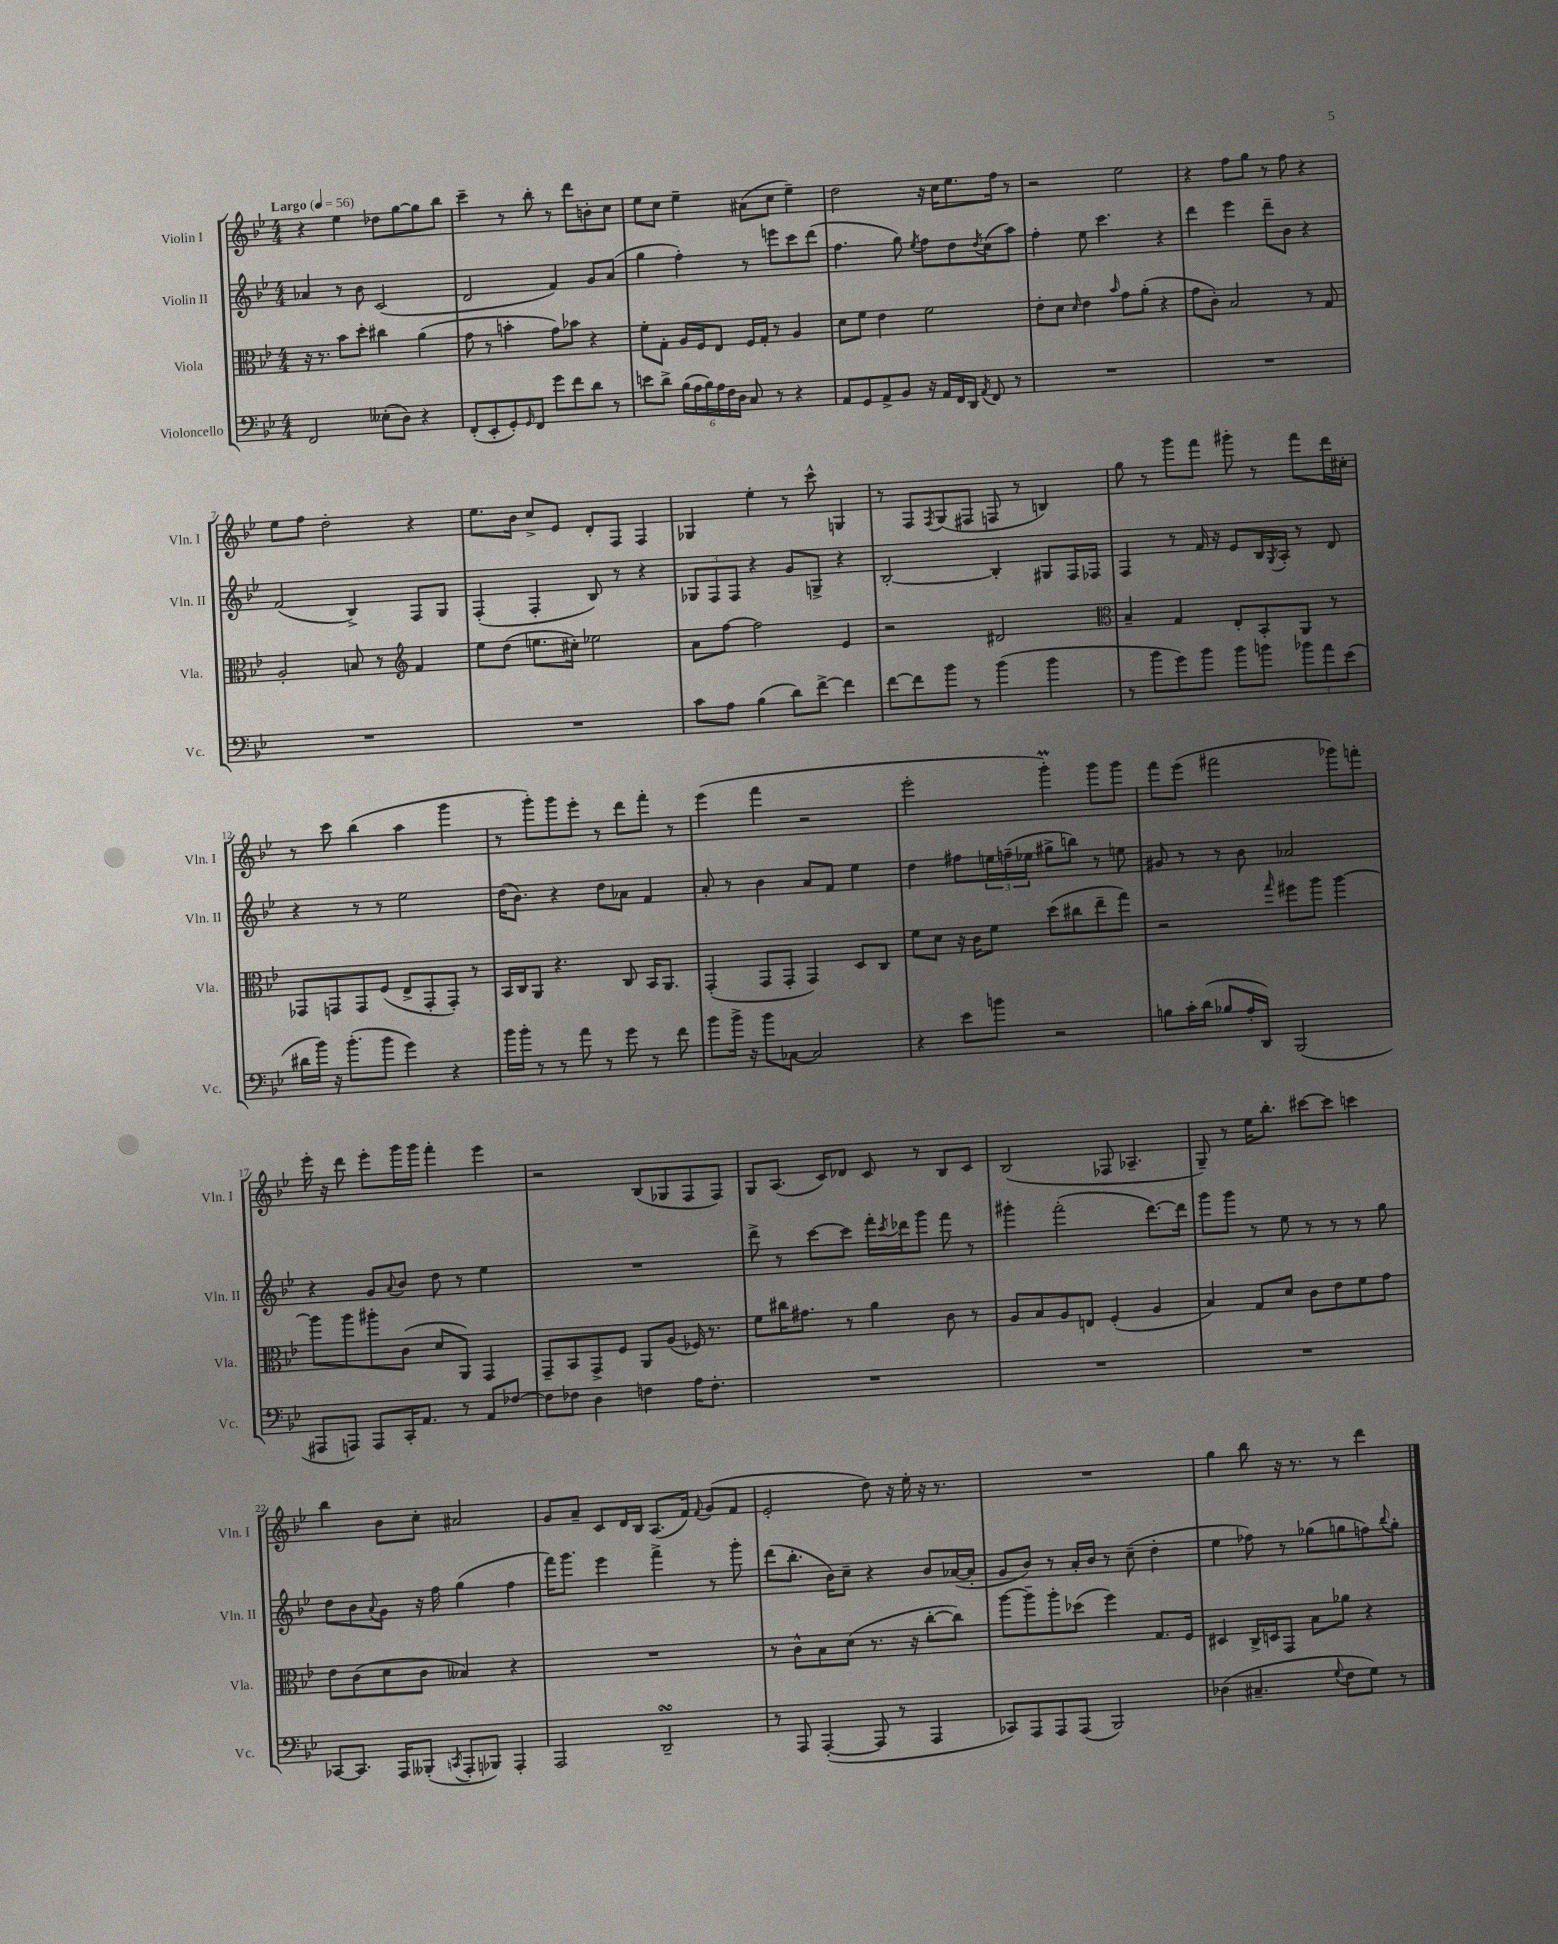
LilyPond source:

<<
\new StaffGroup <<
\new Staff = "s0" \with { instrumentName = "Violin I" shortInstrumentName = "Vln. I" } {
    \clef treble \key bes \major \numericTimeSignature \time 4/4 \tempo "Largo" 4 = 56
    r4 ees''4 des''8 g''8~ g''8 bes''8 |
    c'''4-- r8 bes''8-. r8 d'''8 b'8-. c''8 |
    ees''8 c''8 ees''4-- ais'8( c''8 ees''4--) |
    d''2 r16 c''16 ees''8. f''16 r8 |
    r2 ees''2 |
    r4 f''8 g''8 r8 f''8 r4 |
    ees''8 f''8 d''2-. r4 |
    ees''8. bes'16 c''8-> ees'8 d'8-. f8 f4 |
    ges4 ees''4-. r8 c'''8-^ g4 |
    r8 f8 \acciaccatura { f8 } g8( fis8 f8 r8 b4) |
    g''8 r8 g'''8 f'''8 gis'''8-. r8 f'''8 d'''16 cis''16-. |
    r8 c'''8 bes''4( a''4 g'''4 |
    r8 g'''8-.) g'''8 ees'''8-. r8 d'''8 f'''8-. r8 |
    ees'''4( f'''4 r2 |
    ees'''2-. g'''4-.\prall) g'''8 g'''8 |
    f'''8 ees'''8( fis'''2 ges'''8) f'''8-. |
    ees'''16-. r16 d'''8 ees'''8-. g'''16 g'''16 f'''4-. ees'''4 |
    r2 bes8( ges8 f8 f8) |
    g8 a8.( c'16) des'8 c'8 r8 bes8 c'8 |
    bes2( fes8 aes4.-- |
    g8--) r8 ees''16 bes''8.-. cis'''8~ cis'''8 c'''4 |
    bes''4 bes'8 c''8-. ais'2 |
    g'8 a'8-- c'8 d'16 bes16 a8.( f'16) \appoggiatura { f'8 } g'8( f'8 |
    ees'2-. d''8) r16 ees''16-. r16 r8. |
    R1 |
    g''4 bes''8 r16 r8. r8 d'''4 \bar "|." |
}
\new Staff = "s1" \with { instrumentName = "Violin II" shortInstrumentName = "Vln. II" } {
    \clef treble \key bes \major \numericTimeSignature \time 4/4
    aes'4 r8 bes'8 c'2( |
    d'2 f'4) g'8 a'8( |
    g''4 f''4-.) r8 e'''8 c'''8 d'''8( |
    f''4. g''8) \acciaccatura { ees''8 } f''8 d''8 \acciaccatura { d''8 } c''8( a''8) |
    f''4-. ees''8 c'''4. r4 |
    d'''4 ees'''4 d'''8-- bes'8 r4 |
    f'2( bes4->) f8 g8 |
    f4-.( f4-. bes8) r8 r4 |
    \tuplet 3/2 { ges8 f8 f8 } r4 g'8 g8-> r4 |
    bes2~-. bes4-. gis8 f16 fes16 |
    f4 r8 f'16 r16 ees'8 bes16 \acciaccatura { g8 } a16-. r8 d'8 |
    r4 r8 r8 ees''2 |
    d''16( bes'8.) r4 d''8 aes'8 f'4 |
    a'8-. r8 bes'4 a'8 f'8 ees''4 |
    d''4 fis''8 \tuplet 3/2 { e''16 f''16--( ees''16 } gis''8-> b''8) r8 e''8 |
    gis'8 r8 r8 bes'8 aes'2 |
    r4 g'8 \appoggiatura { a'8 } bes'8 d''8 r8 ees''4 |
    R1 |
    d'''8-> r8 c'''8~ c'''8 f'''16-. \acciaccatura { c'''8 } des'''16 g'''8 f'''8 r8 |
    gis'''4-. f'''2-.( d'''8.~) d'''16 |
    g'''8 g'''8 r8 ees''8 r8 r8 r8 g''8 |
    d''8 bes'8 \appoggiatura { a'8 } g'8 r16 f''16 g''4( f''4 |
    f'''16) g'''8. ees'''4 f'''4-> r8 g'''8-. |
    d'''8( bes''8.-. bes'16) c''8-- r4 bes'8 aes'16~( aes'16-. |
    g'8 bes'8) r8 a'16-. bes'16 r8 c''8--( d''4-. |
    ees''4 fes''8) r8 ges''8( g''8 f''8) \appoggiatura { bes''8 } g''8-. \bar "|." |
}
\new Staff = "s2" \with { instrumentName = "Viola" shortInstrumentName = "Vla." } {
    \clef alto \key bes \major \numericTimeSignature \time 4/4
    r16 r8. bes'8 d''8-. cis''4 a'4( |
    g'8 r8 b'4-. g'8) bes'8 r4 |
    f'8-. g8-. a16 f16 ees8 f16 g16-. r8 a4 |
    d'8 f'8 ees'4 f'2 |
    ees'8-. d'8 \grace { d'16 } ees'4 \grace { bes'16 } g'8 a'8-.( r4 |
    g'8 c'8-.) bes2 r8 g8 |
    a2-. b8 r8 \clef treble f'4 |
    ees''8 d''8( e''8. cis''16-.) ees''2 |
    a'8 f''8~ f''2 ees'4 |
    r2 dis'2 |
    \clef alto bes4-- g4 ees8-. bes,8-. a,8 r8 |
    ges,8 g,8 g,8 f8( ees8-> g,8-. g,8-.) r8 |
    bes,16 c16 a,8 r4. c8 bes,16 a,8. |
    g,4-.( g,8 g,8-. g,4) d8 c8 |
    f'8 d'8 r16 c'16 f'8 d''8( cis''8 ees''8-- g''8) |
    r2 \grace { g''16 } fis''8 a''8 a''4~ |
    a''8 a''8 ais''8-. c'8( d'8 a,8) g,4 |
    g,8-- bes,8 g,8-> f8 a,8 a8( fes16) r8. |
    f'8 cis''16 gis'8. r8 a'4 c'8 r8 |
    a8 bes8 a8 e8 f4-.( a4 |
    bes4) g8 d'8 c'8 ees'8 f'8 g'8 |
    ees'8 c'8( d'8 c'8 beses4) r4 |
    R1 |
    r8 c'8-^ bes8 d'8( r8. r16 c''8~-. c''8) |
    a''8~ a''8-- a''8-. des''8( f''4) g8. f16 |
    dis4 c16-> d16 g,8 bes8 aes'8 r4 \bar "|." |
}
\new Staff = "s3" \with { instrumentName = "Violoncello" shortInstrumentName = "Vc." } {
    \clef bass \key bes \major \numericTimeSignature \time 4/4
    f,2 eeses8-.( d8) r4 |
    f,8-.( ees,8-. g,8-.) \grace { g,16 } f,8 g'8 f'8 d'8 r8 |
    e'8 d'8-> \tuplet 6/4 { bes16( a16 bes16) a16 f16 d16 } c8 r8 r4 |
    a,8 g,8 a,8-> bes,8 r16 a,16 f,16 d,16 \acciaccatura { a,8 } f,8 r8 |
    R1 |
    R1 |
    R1 |
    R1 |
    c'8 a8 bes4( d'8) f'8~-> f'4 |
    f'8~ f'8 bes'8 r8 bes'4( bes'4 |
    r8 bes'8 g'8) bes'8 bes'8 b'8 \tuplet 3/2 { bes'8 a'8 ees'8( } |
    dis'16 bes'16) r16 bes'8.-.( bes'8 g'4) r4 |
    bes'16 bes'16-. r8 r8 a'8 r8 g'8 r8 f'8 |
    bes'8 bes'16-> r16 bes'8 ces8~ ces2 |
    r4 ees'8 b'8 r2 |
    b8 c'16-. d'16( bes8 a16-. d,16) bes,,2( |
    ais,,8 a,,8) a,,8 c,16-. a,8. r8 a,8 fes8~ |
    fes8 fes8 d4 f4 a16 f8.-. |
    R1 |
    R1 |
    R1 |
    ces,8~ ces,8. a,,16 beses,,8-.( \acciaccatura { c,8 } a,,8-. bes,,8) a,,4-. |
    a,,2 d,2--\turn |
    r8 a,,8 a,,4~-.( a,,8 r8 a,,4 |
    ces,8) a,,8 a,,8 a,,8( bes,,2) |
    des4( cis4.-- \appoggiatura { g8 } f8 g8) r8 \bar "|." |
}
>>
>>
